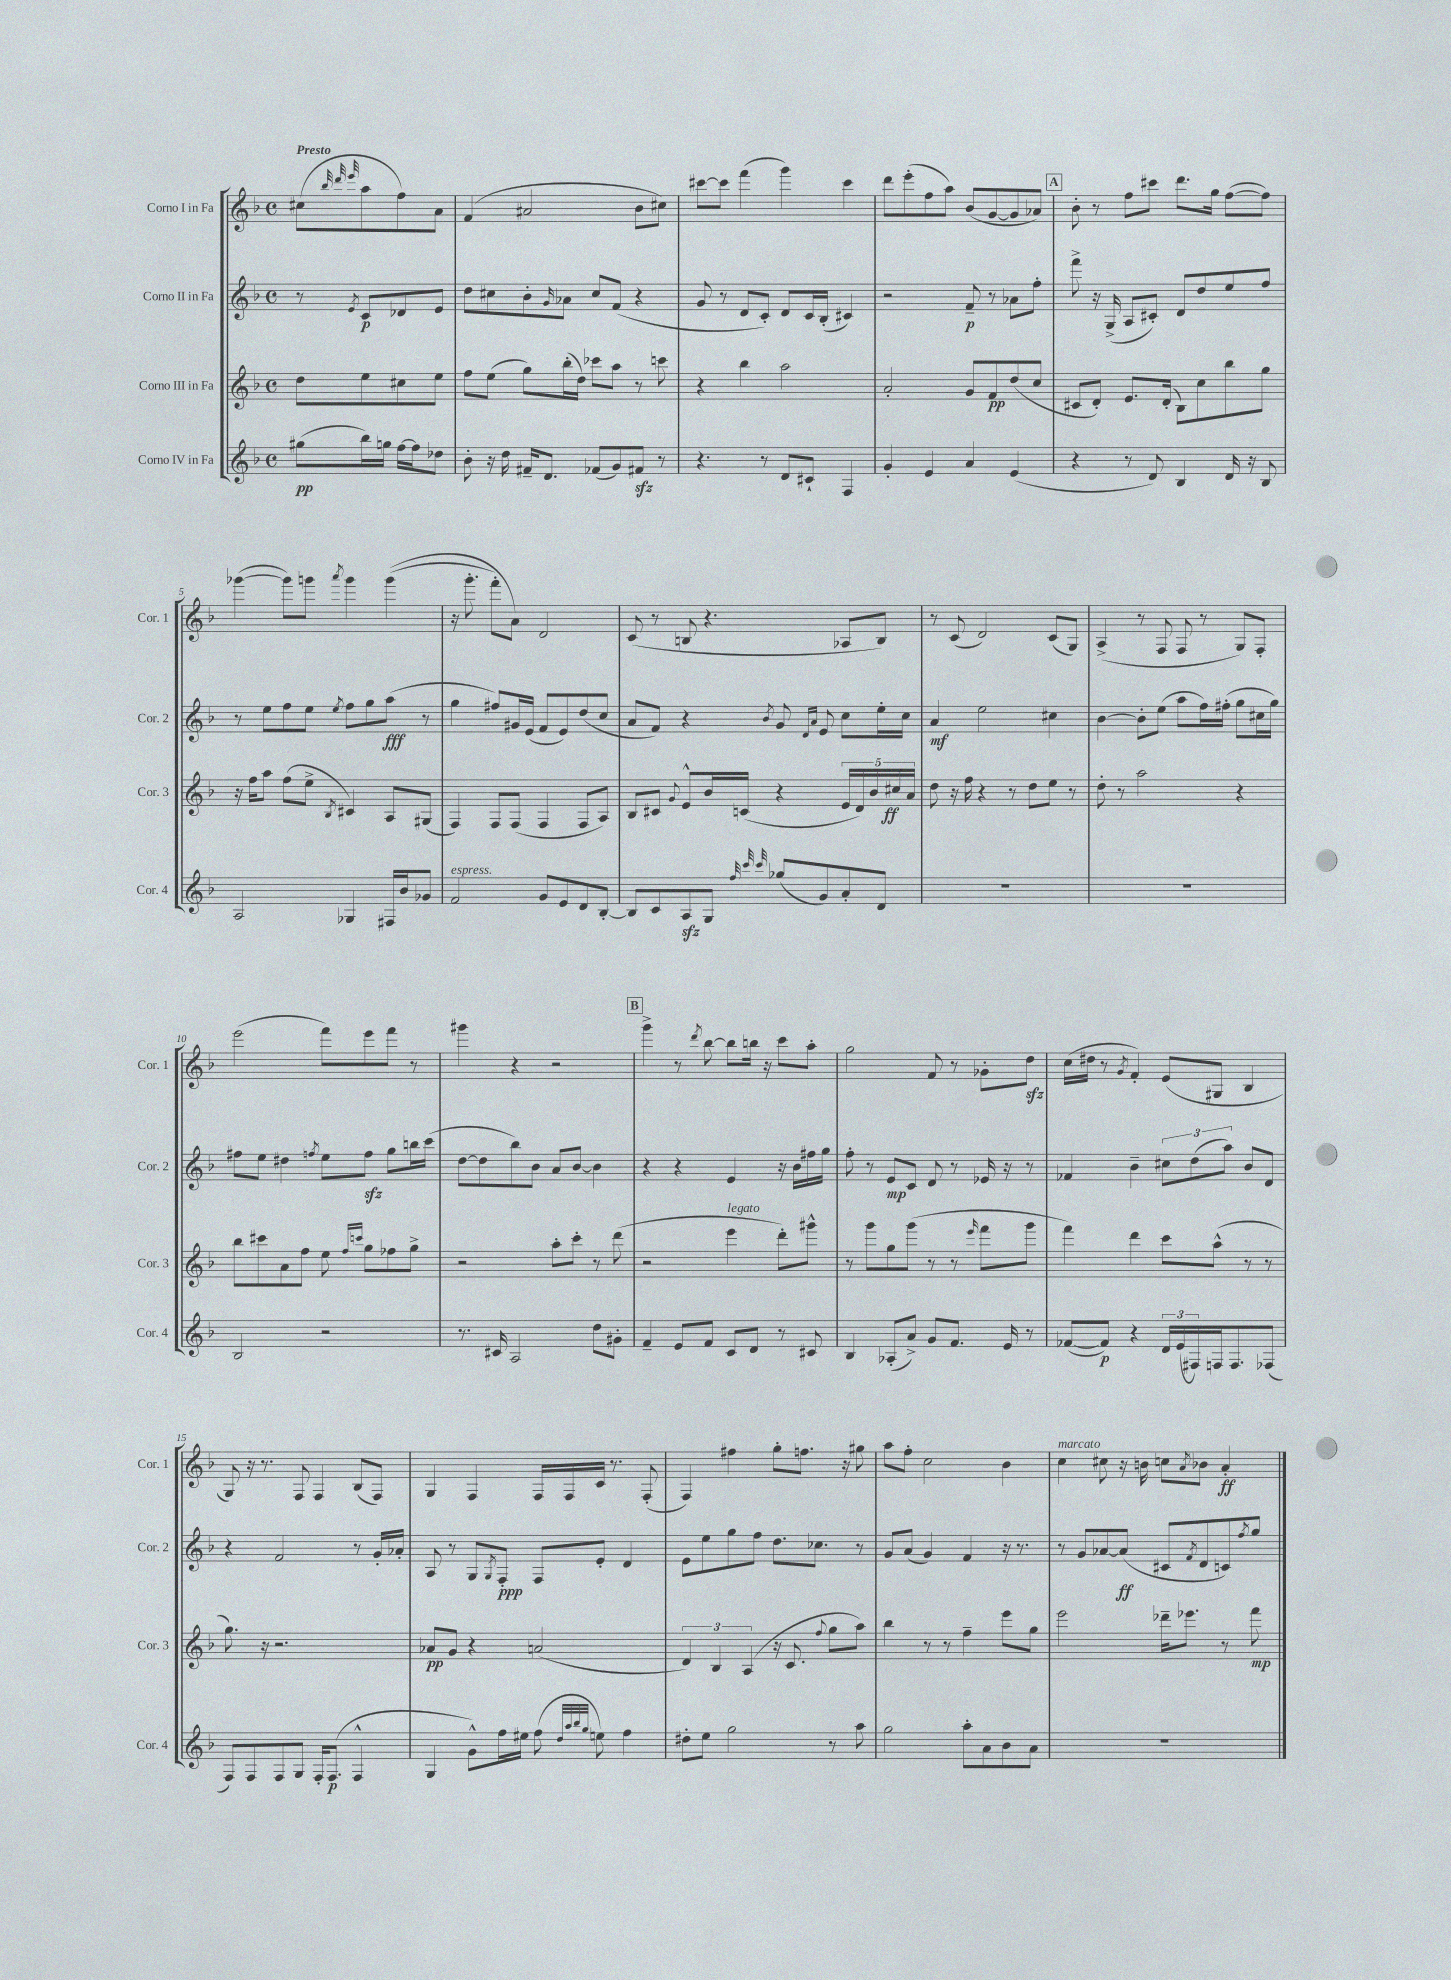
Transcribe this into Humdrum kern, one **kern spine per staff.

**kern	**kern	**kern	**kern
*staff4	*staff3	*staff2	*staff1
*clefG2	*clefG2	*clefG2	*clefG2
*k[b-]	*k[b-]	*k[b-]	*k[b-]
*M4/4	*M4/4	*M4/4	*M4/4
*met(c)	*met(c)	*met(c)	*met(c)
(8gg#	8dd	8r	(8cc#
.	.	.	32qqbb-
.	.	.	32qqddd
.	.	8qe	32qqeee
16bb-)	8ee	8c	8aa
16gg	.	.	.
[16ff	8cc#	8d-	8ff)
16ff]	.	.	.
8dd-	8ee	8e	8a
=	=	=	=
8b-'	8ff	8dd	(4f
16r	(8ee	8cc#	.
16dd	.	.	.
16f#~	8gg)	8b-'	2a#
8.d	.	.	.
.	.	16qqg	.
.	(16bb-'	8a-	.
.	16dd)	.	.
(8f-	8ccc-	8cc#	.
8g)	8aa	(8f	.
8f#	8r	4r	8b-
8r	8ccc	.	8cc#)
=	=	=	=
4.r	4r	8g	[8ccc#
.	.	8r	8ccc#]
.	4bb-	8d	(4fff
8r	.	8c')	.
8d	2aa	8d	4ggg)
8c#`	.	16c	.
.	.	(16B-'	.
4F	.	4c#)	4ccc#
=	=	=	=
4g'	2a'	2r	8ddd
.	.	.	(8eee'
4e	.	.	8ff
.	.	.	8aa)
4a	8g	8f~	(8b-
.	8f	8r	[8g
(4e	(8dd	8a-	8g]
.	8cc	8ff'	8a-)
=	=	=	=
4r	8c#	8fff^	8b-'
.	8d')	16r	8r
.	.	(16G^	.
8r	8.e	8A	8ff
8d)	.	8c#')	8ccc#
.	(16d'	.	.
4B-	8B-)	8d	8.ddd
.	8cc	8dd	.
.	.	.	16gg
16d	8bb-	8ee	([8ff
16r	.	.	.
8B-	8gg	8ff	8ff])
=	=	=	=
2A	16r	8r	([4ggg-
.	16ff	.	.
.	8aa	8ee	.
.	(8ff	8ff	8ggg-])
.	8ee^	8ee	8ggg
.	8qB-	8qee	8qaaa
4G-	4c#)	8ff	4ggg
.	.	8gg	.
16F#	8A	(8aa	&((4ggg
16b-	.	.	.
8g-	(8G#	8r	.
=	=	=	=
2f	4F)	4gg	16r
.	.	.	8.ggg'
.	8F	8ff#)	8fff')
.	(8F	16g#	8a&)
.	.	(16e	.
8g	4F	8f	2d
8e	.	8e)	.
8d	8F	(8dd	.
[8B-'	8A)	8cc	.
=	=	=	=
8B-]	8B-	8a	(8c
8c	8c#	8f)	8r
.	8qqg	.	.
8A	8e^^	4r	8B
8G	16b-	.	4.r
.	(16c	.	.
32qqff	.	.	.
32qqccc	.	.	.
32qqccc	.	8qb-	.
(8gg-	4r	8g	.
.	.	16qqd	.
.	.	16qqa	.
8g)	.	8e	.
8a'	20e	8cc	8A-
.	20d)	.	.
.	20b-	.	.
8d	.	16ee'	8B)
.	20cc#	.	.
.	.	16cc	.
.	20a	.	.
=	=	=	=
1r	8dd	4a	8r
.	16r	.	(8c
.	16ff	.	.
.	4r	2ee	2d)
.	8r	.	.
.	8dd	.	.
.	8ee	4cc#	(8c
.	8r	.	8G)
=	=	=	=
1r	8dd'	[4b-	(4A^
.	8r	.	.
.	2aa	8b-']	8r
.	.	(8ee	8F
.	.	8aa	8F
.	.	16ff)	8r
.	.	(16ff#'	.
.	4r	8gg	8G)
.	.	16cc#	8F'
.	.	16gg)	.
=	=	=	=
2B-	8bb-	8ff#	(2eee
.	8ccc#	8ee	.
.	8a	4dd#	.
.	8ff	.	.
.	.	8qff	.
2r	8ee	8ee	8fff)
.	16qqff	.	.
.	16qqccc	.	.
.	8gg	8ff	8eee
.	8ff-	8gg	8fff
.	8gg^	16bb	8r
.	.	(16ccc	.
=	=	=	=
8.r	2r	[8dd	4ggg#
.	.	8dd]	.
16c#	.	.	.
2A	.	8bb-)	4r
.	.	8b-	.
.	8aa'	8a	2r
.	8ccc'	[8b-	.
8dd	8r	4b-]	.
8g#'	(8ddd	.	.
=	=	=	=
4f~	2r	4r	4ggg^
8e	.	4r	8r
.	.	.	8qddd
8f	.	.	[8bb-
8c	4eee	4e	8bb-]
8d	.	.	16bb
.	.	.	16r
8r	8ddd')	16r	8ccc
.	.	16b-	.
8c#	8ggg#^^	16ff#	8aa'
.	.	16gg	.
=	=	=	=
4B-	8r	8ff'	2gg
.	8ggg	8r	.
(8A-'	8gg	8e	.
8a^)	(8ggg	8c	.
8g	8r	8d	8f
8.f	8r	8r	8r
.	16qqeee	.	.
.	8fff	16e-	8g-'
16e	.	16r	.
8r	8ggg	8r	8dd
=	=	=	=
([8f-	4fff)	4f-	(16cc
.	.	.	16dd#
8f-])	.	.	8r
.	.	.	8qg
4r	4ddd	4b-~	4f')
24d	8ccc	12cc#	(8e
(24e	.	.	.
24F#)	.	(12dd	.
16F	(8aa^^	.	8G#
.	.	12aa)	.
8.F	.	.	.
.	8r	8b-	4B-
(8F-	8r	8d	.
=	=	=	=
8F)	8.gg)	4r	8G)
8F	.	.	16r
.	16r	.	8.r
8F	2.r	2f	.
8G	.	.	8F
16F'	.	.	4F
(8.F	.	.	.
4F^^	.	8r	(8B-
.	.	16g'	8F)
.	.	16a-'	.
=	=	=	=
4G	8a-	8A	4G
.	8g	8r	.
8g^^)	4r	8G	4F
.	.	8qG	.
16ff	.	8F'	.
16ee#	.	.	.
(8ff	(2a	8F	16F
.	.	.	16F
32qqdd	.	.	.
32qqaa	.	.	.
32qqbb-	.	.	.
32qqgg	.	.	.
8ee)	.	8e'	16c
.	.	.	8.r
4ff	.	4d	.
.	.	.	(8F'
=	=	=	=
8dd#'	6d)	8e	4F)
8ee	.	8ee	.
.	6B-	.	.
2gg	.	8gg	4ff#
.	(6A	.	.
.	.	8ff	.
.	16r	8.dd	8gg'
.	8.c	.	.
.	.	.	8.ff
.	.	8.cc-	.
.	8qqff	.	.
8r	8gg	.	.
.	.	.	16r
8aa	8aa)	8r	8gg#
=	=	=	=
2gg	4bb-	8g	8aa
.	.	(8a	8ff'
.	8r	4g)	2cc
.	8r	.	.
8aa'	4ff~	4f	.
8a	.	.	.
8b-	8eee	16r	4b-
.	.	8.r	.
8a	8gg	.	.
=	=	=	=
1r	2eee	8r	4cc
.	.	8g	.
.	.	[8a-	8cc#
.	.	(8a-]	16r
.	.	.	16b
.	16ddd-~	8c#	8cc
.	8.eee-	.	.
.	.	8qf	8qa
.	.	8d	8b-
.	8r	8c)	4a'
.	.	8qff	.
.	8fff	8gg	.
==	==	==	==
*-	*-	*-	*-
